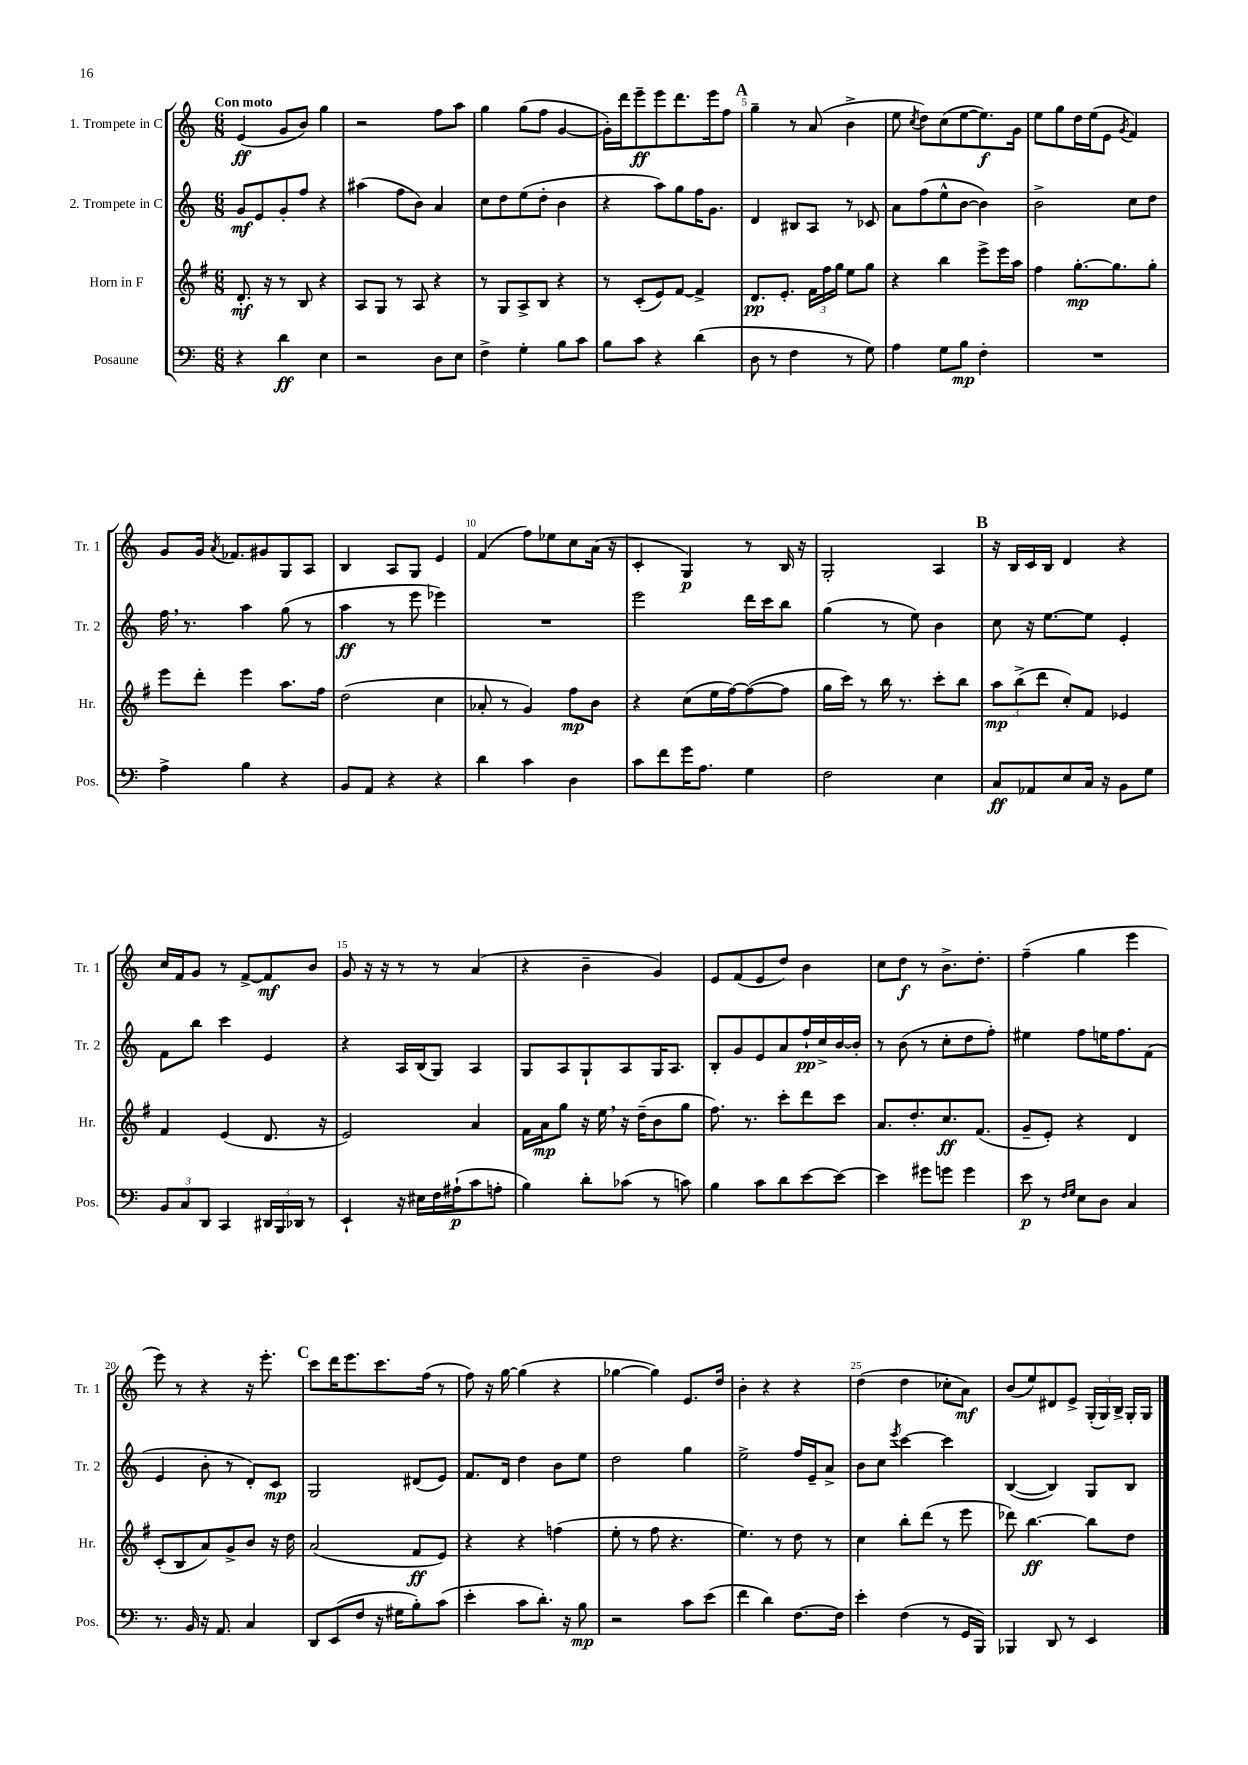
<<
\new StaffGroup <<
\new Staff = "s0" \with { instrumentName = "1. Trompete in C" shortInstrumentName = "Tr. 1" } {
    \clef treble \key c \major \numericTimeSignature \time 6/8 \tempo "Con moto"
    \autoBeamOff e'4\ff( g'8[ b'8]) g''4 |
    r2 f''8[ a''8] |
    g''4 g''8[( f''8] g'4~ |
    g'16[-.) d'''16 e'''8--\ff e'''8 d'''8. e'''16 f''8] |
    \mark \markup { \bold "A" } g''4-- r8 a'8( b'4-> |
    e''8 \acciaccatura { c''8 } d''8[) c''8( e''8~ e''8.\f) g'16] |
    e''8[ g''8 d''16 e''16( e'8] \acciaccatura { g'8 } f'4) |
    g'8[ g'16] \acciaccatura { a'8 } fes'8.[ gis'8 g8 a8] |
    b4 a8[ g8] e'4 |
    f'4( f''8[) ees''8 c''8 a'16]( r16 |
    c'4-. g4\p) r8 b16 r16 |
    g2-. a4 |
    \mark \markup { \bold "B" } r16 b16[ c'16 b16] d'4 r4 |
    c''16[ f'16 g'8] r8 f'8[~-> f'8\mf b'8] |
    g'8 r16 r16 r8 r8 a'4( |
    r4 b'4-- g'4) |
    e'8[ f'8( e'8 d''8]) b'4 |
    c''8[ d''8]\f r8 b'8.[-> d''8.]-. |
    f''4--( g''4 e'''4 |
    e'''8) r8 r4 r16 e'''8.-. |
    \mark \markup { \bold "C" } c'''8[ d'''16 e'''8. c'''8. f''16]( r8 |
    f''8) r16 g''16~ g''4( r4 |
    ges''4~ ges''4) e'8.[ d''16] |
    b'4-. r4 r4 |
    d''4( d''4 ces''8[-. a'8]\mf) |
    b'8[( e''8) dis'8 e'8]-> \tuplet 3/2 { g16[-.( g16) b16]-> } g16[-. g16] \bar "|." |
}
\new Staff = "s1" \with { instrumentName = "2. Trompete in C" shortInstrumentName = "Tr. 2" } {
    \clef treble \key c \major \numericTimeSignature \time 6/8
    \autoBeamOff g'8[\mf e'8 g'8-. f''8] r4 |
    ais''4( f''8[ b'8]) a'4 |
    c''8[ d''8 e''8( d''8]-. b'4 |
    r4 a''8[) g''8 f''16 g'8.] |
    \mark \markup { \bold "A" } d'4 bis8[ a8] r8 ces'8 |
    a'8[ f''8( e''8-^ b'8]~ b'4) |
    b'2-> c''8[ d''8] |
    f''16 \breathe r8. a''4 g''8( r8 |
    a''4\ff r8 e'''8 ees'''4) |
    R2. |
    e'''2 d'''16[ c'''16 b''8] |
    g''4( r8 e''8) b'4 |
    \mark \markup { \bold "B" } c''8 r16 e''8.[~ e''8] e'4-. |
    f'8[ b''8] c'''4 e'4 |
    r4 a16[ b16( g8]) a4 |
    g8[ a8 g8-! a8 g16 a8.] |
    b8[-. g'8 e'8 a'8 f''16-!\pp c''16-> b'16~ b'16]-. |
    r8 b'8( r8 c''8[-. d''8 f''8]-.) |
    eis''4 f''8[ e''16 f''8. f'8]( |
    e'4 b'8-. r8 d'8[-.) c'8]\mp |
    \mark \markup { \bold "C" } g2 dis'8[( e'8]) |
    f'8.[ d'16] d''4 b'8[ e''8] |
    d''2 g''4 |
    e''2-> f''16[ e'16-- a'8]-> |
    b'8[ c''8] \acciaccatura { e'''8 } c'''4~ c'''4 |
    b4~( b4) g8[ b8] \bar "|." |
}
\new Staff = "s2" \with { instrumentName = "Horn in F" shortInstrumentName = "Hr." } {
    \clef treble \key g \major \numericTimeSignature \time 6/8
    \autoBeamOff d'8.-.\mf r16 r8 b8 r4 |
    a8[ g8] r8 a8 r4 |
    r8 g8[ a8-> b8] r4 |
    r8 c'8[-.( e'8) fis'8]~ fis'4-> |
    \mark \markup { \bold "A" } d'8.[\pp e'8.]-. \tuplet 3/2 { fis'16[ fis''16 g''16] } e''8[ g''8] |
    r4 b''4 e'''8[-> e'''16 a''16] |
    fis''4 g''8.[~-.\mp g''8. g''8]-. |
    e'''8[ d'''8]-. e'''4 a''8.[ fis''16] |
    d''2( c''4 |
    aes'8-. r8 g'4) fis''8[\mp b'8] |
    r4 c''8[( e''16 fis''16~) fis''8~( fis''8] |
    g''16[ c'''16]) r8 b''16 r8. c'''8[-. b''8] |
    \mark \markup { \bold "B" } \tuplet 3/2 { a''8[\mp b''8->( d'''8] } c''8[-.) fis'8] ees'4 |
    fis'4 e'4( d'8. r16 |
    e'2) a'4 |
    fis'16[ a'16\mp g''8] r16 e''16 \breathe r16 d''16[--( b'8 g''8] |
    fis''8.) r8. c'''8[-. d'''8 c'''8] |
    a'8.[ d''8.-. c''8.\ff fis'8.]( |
    g'8[-- e'8]-.) r4 d'4 |
    c'8[-.( b8 a'8) g'8-> b'8] r16 d''16 |
    \mark \markup { \bold "C" } a'2( fis'8[\ff e'8]) |
    r4 r4 f''4( |
    e''8-. r8 fis''8 r4. |
    e''4.) r8 d''8 r8 |
    c''4 b''8[-. d'''8]( r8 e'''8 |
    des'''8) b''4.~\ff b''8[ d''8] \bar "|." |
}
\new Staff = "s3" \with { instrumentName = "Posaune" shortInstrumentName = "Pos." } {
    \clef bass \key c \major \numericTimeSignature \time 6/8
    \autoBeamOff r4 d'4\ff e4 |
    r2 d8[ e8] |
    f4-> g4-. b8[ c'8] |
    b8[ c'8] r4 d'4( |
    \mark \markup { \bold "A" } d8 r8 f4 r8 g8) |
    a4 g8[ b8]\mp f4-. |
    R2. |
    a4-> b4 r4 |
    b,8[ a,8] r4 r4 |
    d'4 c'4 d4 |
    c'8[ f'8 g'16 a8.] g4 |
    f2 e4 |
    \mark \markup { \bold "B" } c8[\ff aes,8 e8 c16] r16 b,8[ g8] |
    \tuplet 3/2 { b,8[ c8 d,8] } c,4 \tuplet 3/2 { dis,16[ b,,16 des,16] } r8 |
    e,4-! r16 eis16[ f16 ais16-!\p( c'8 a8]-. |
    b4) d'8[-. ces'8]( r8 c'8) |
    b4 c'8[ d'8 e'8~ e'8]~ |
    e'4 gis'8[ g'8] g'4 |
    e'8\p r8 \grace { f16[ g16] } e8[ d8] c4 |
    r8. b,16 r16 a,8. c4 |
    \mark \markup { \bold "C" } d,8[ e,8( f8] r16 gis16[ b8-.) c'8]( |
    e'4-. c'8[ d'8.]-.) r16 b8\mp |
    r2 c'8[ e'8]( |
    f'4 d'4) f8.[~ f16] |
    e'4-. f4( r8 g,16[ b,,16]) |
    bes,,4 d,8 r8 e,4 \bar "|." |
}
>>
>>
\layout { \context { \Score \override BarNumber.break-visibility = ##(#f #t #t) barNumberVisibility = #(every-nth-bar-number-visible 5) } }
